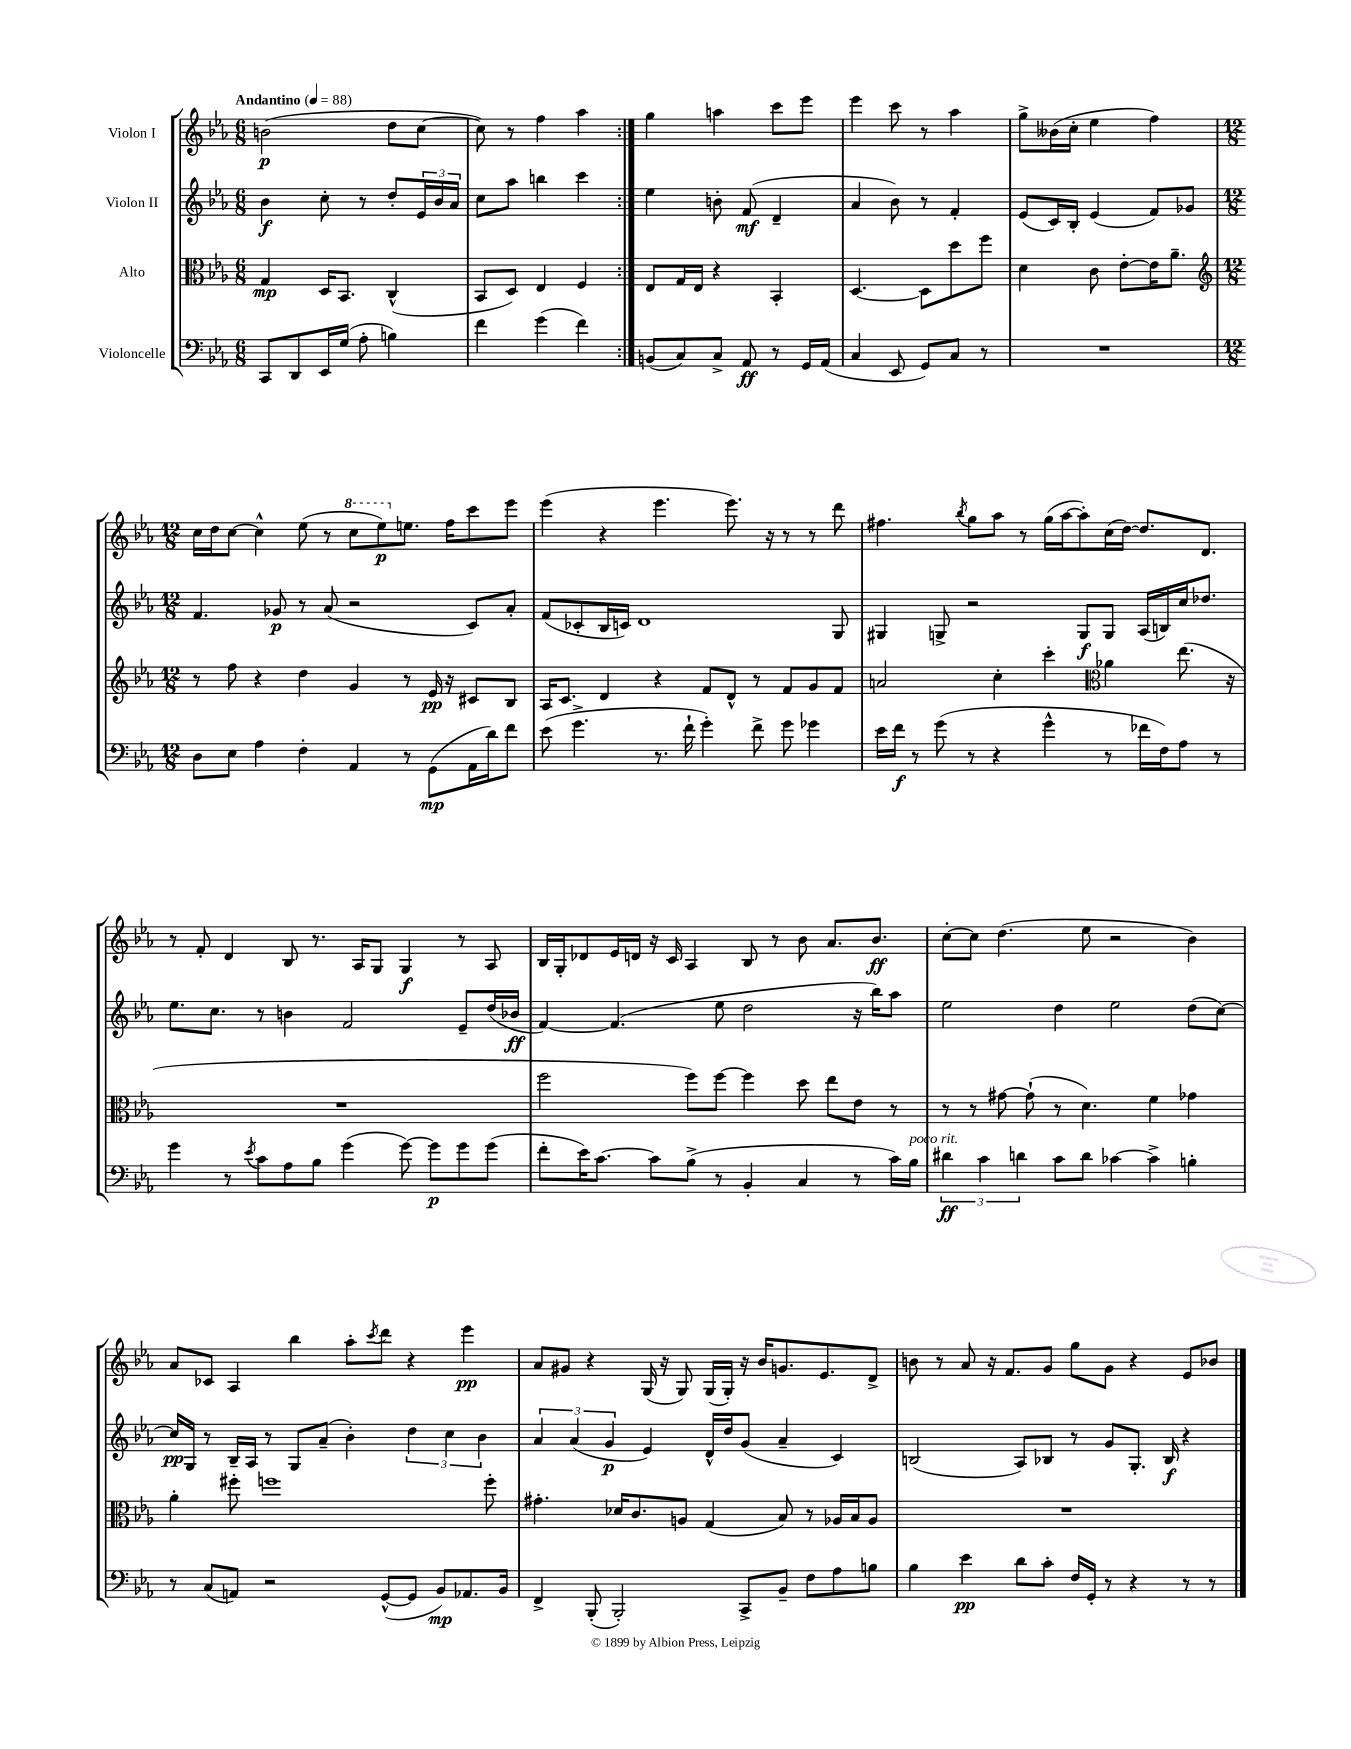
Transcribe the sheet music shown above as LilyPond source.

<<
\new StaffGroup <<
\new Staff = "s0" \with { instrumentName = "Violon I" } {
    \clef treble \key ees \major \numericTimeSignature \time 6/8 \tempo "Andantino" 4 = 88
    \repeat volta 2 { b'2\p( d''8 c''8~ |
    c''8) r8 f''4 aes''4 | }
    g''4 a''4 c'''8 ees'''8 |
    ees'''4 c'''8 r8 aes''4 |
    g''8-> beses'16( c''16-. ees''4 f''4) |
    \numericTimeSignature \time 12/8 c''16 d''16 c''8~ c''4-^ ees''8( r8 \ottava #1 c'''8 ees'''8\p) \ottava #0 e''8. f''16 c'''8 ees'''8 |
    ees'''4( r4 ees'''4. ees'''8.) r16 r8 r8 d'''8 |
    fis''4. \acciaccatura { bes''8 } g''8 aes''8 r8 g''16( aes''16~ aes''8-.) c''16( d''16~) d''8. d'8. |
    r8 f'8-. d'4 bes8 r8. aes16 g8 g4\f r8 aes8 |
    bes16 g16-. des'8 ees'16 d'16 r16 c'16 aes4 bes8 r8 bes'8 aes'8. bes'8.\ff |
    c''8~-. c''8 d''4.( ees''8 r2 bes'4) |
    aes'8 ces'8 aes4 bes''4 aes''8-. \acciaccatura { c'''8 } d'''8 r4 ees'''4\pp |
    aes'8 gis'8 r4 g16( r16 g8) g16( g16-.) r16 bes'16 g'8. ees'8. d'8-> |
    b'8 r8 aes'8 r16 f'8. g'8 g''8 g'8 r4 ees'8 bes'8 \bar "|." |
}
\new Staff = "s1" \with { instrumentName = "Violon II" } {
    \clef treble \key ees \major \numericTimeSignature \time 6/8
    \repeat volta 2 { bes'4\f c''8-. r8 d''8-. \tuplet 3/2 { ees'16 bes'16 aes'16 } |
    c''8 aes''8 b''4 c'''4 | }
    ees''4 b'8-. f'8\mf( d'4-- |
    aes'4 bes'8) r8 f'4-. |
    ees'8( c'16) bes16-. ees'4( f'8) ges'8 |
    \numericTimeSignature \time 12/8 f'4. ges'8\p r8 aes'8( r2 c'8) aes'8-. |
    f'8( ces'8-. bes16 c'16) d'1 g8 |
    gis4 g8-> r2 g8\f g8 aes16( b16) c''16 des''8. |
    ees''8. c''8. r8 b'4 f'2 ees'8-- d''16( bes'16\ff |
    f'4~) f'4.( ees''8 d''2 r16 bes''16) aes''8 |
    ees''2 d''4 ees''2 d''8( c''8~) |
    c''16\pp g16 r8 bes16-- aes16 r8 g8 aes'8--( bes'4-.) \tuplet 3/2 { d''4 c''4 bes'4 } |
    \tuplet 3/2 { aes'4 aes'4( g'4\p } ees'4) d'16-^ d''16 g'8( aes'4-- c'4) |
    b2( aes8) bes8 r8 g'8 g8.-. bes16\f r4 \bar "|." |
}
\new Staff = "s2" \with { instrumentName = "Alto" } {
    \clef alto \key ees \major \numericTimeSignature \time 6/8
    \repeat volta 2 { g4\mp d16 bes,8. c4-^( |
    bes,8 d8) ees4 f4 | }
    ees8 g16 ees16 r4 bes,4-. |
    d4.~ d8 d''8 f''8 |
    d'4 c'8 ees'8~-. ees'16 aes'8.-- |
    \numericTimeSignature \time 12/8 \clef treble r8 f''8 r4 d''4 g'4 r8 ees'16\pp r16 cis'8 bes8 |
    aes16 c'8. d'4 r4 f'8 d'8-^ r8 f'8 g'8 f'8 |
    a'2 c''4-. c'''4-. \clef alto aes'4 ees''8.( r16 |
    R1. |
    f''2 f''8) f''8~ f''4 d''8 ees''8 ees'8 r8 |
    r8 r8 gis'8~ gis'8-!( r8 d'4.) f'4 ges'4 |
    aes'4-. fis''8-. f''1 f''8-. |
    gis'4.-. des'16 c'8. a8 g4( bes8) r8 aes16 bes16 aes8 |
    R1. \bar "|." |
}
\new Staff = "s3" \with { instrumentName = "Violoncelle" } {
    \clef bass \key ees \major \numericTimeSignature \time 6/8
    \repeat volta 2 { c,8 d,8 ees,16 g16( aes8-. b4) |
    f'4 g'4( f'4) | }
    b,8( c8) c8-> aes,8\ff r8 g,16 aes,16( |
    c4 ees,8 g,8) c8 r8 |
    R2. |
    \numericTimeSignature \time 12/8 d8 ees8 aes4 f4-. aes,4 r8 g,8\mp( aes,16 d'16) f'8 |
    ees'8( g'4.-> r8. f'16-! g'4-.) f'8-> g'8 ges'4 |
    ees'16 f'16\f r8 g'8( r8 r4 g'4-^ r8 fes'16 f16) aes8 r8 |
    g'4 r8 \acciaccatura { ees'8 } c'8 aes8 bes8 g'4( g'8~) g'8\p g'8 g'8( |
    f'8-. ees'16) c'8.~ c'8 bes8->( r8 bes,4-. c4 r8 c'16) bes16^\markup { \italic "poco rit." } |
    \tuplet 3/2 { dis'4\ff c'4 d'4 } c'8 d'8 ces'4~ ces'4-> b4-. |
    r8 c8( a,8) r2 g,8~-^( g,8 bes,8\mp) aes,8. bes,16 |
    f,4-> bes,,8-.( bes,,2-.) c,8-> bes,8-- f8 aes8 b8 |
    bes4 ees'4\pp d'8 c'8-. f16 g,16-. r8 r4 r8 r8 \bar "|." |
}
>>
>>
\layout { \context { \Score \remove "Bar_number_engraver" } }
